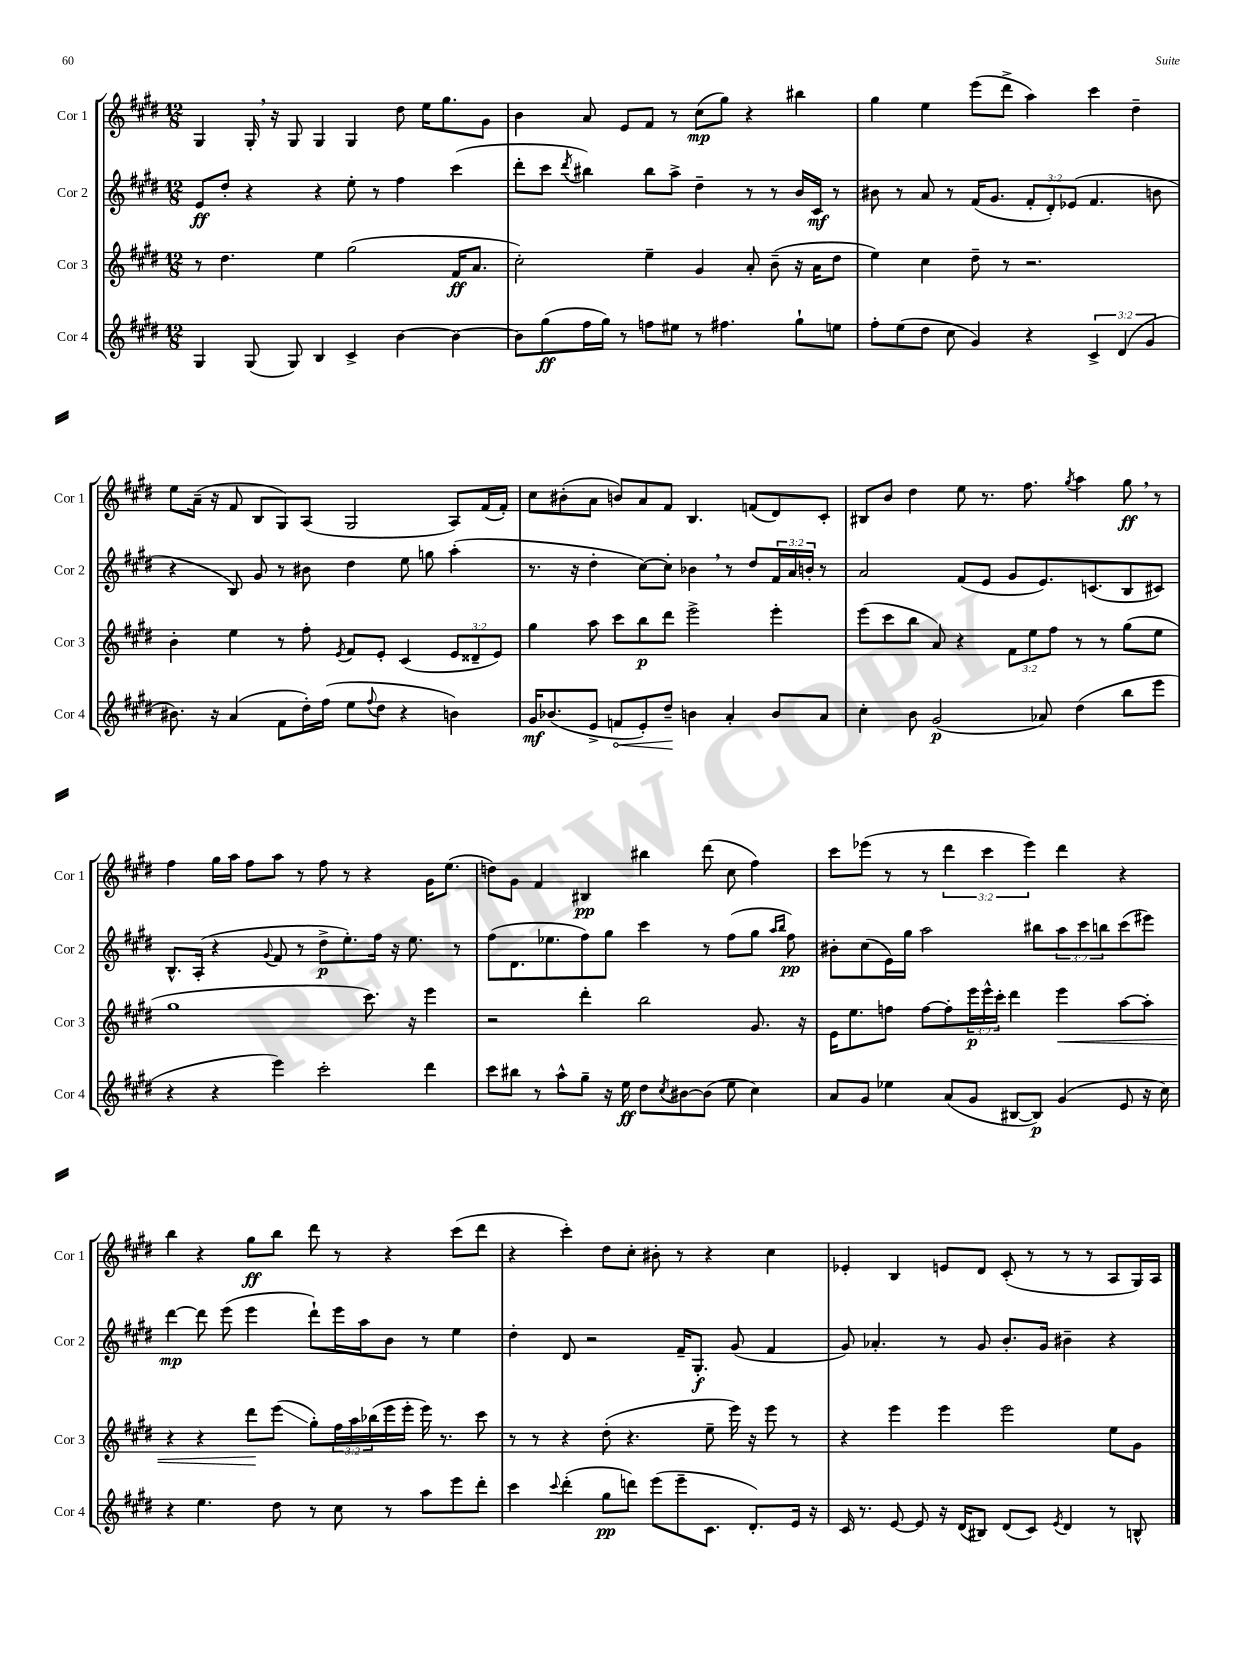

**kern	**kern	**kern	**kern
*staff4	*staff3	*staff2	*staff1
*clefG2	*clefG2	*clefG2	*clefG2
*k[f#c#g#d#]	*k[f#c#g#d#]	*k[f#c#g#d#]	*k[f#c#g#d#]
*M12/8	*M12/8	*M12/8	*M12/8
4G#	8r	8e	4G#
.	4.dd#	8dd#'	.
(8G#	.	4r	16G#'
.	.	.	16r
8G#)	.	.	8G#
4B	4ee	4r	4G#
4c#^	(2gg#	8ee'	4G#
.	.	8r	.
[4b	.	4ff#	8dd#
.	.	.	16ee
.	.	.	8.gg#
4b_	16f#	(4ccc#	.
.	8.a	.	.
.	.	.	8g#
=	=	=	=
8b]	2cc#')	8ddd#'	4b
(8gg#	.	8ccc#	.
.	.	8qddd#	.
16ff#	.	4bb#)	8a
16gg#)	.	.	.
8r	.	.	8e
8ff	4ee~	8bb#	8f#
8ee#	.	8aa^	8r
8r	4g#	4dd#~	(8cc#
4.ff#	.	.	8gg#)
.	8a'	8r	4r
.	(8b~	8r	.
8gg#`	16r	16b	4bb#
.	16a	16c#	.
8ee	8dd#	8r	.
=	=	=	=
8ff#'	4ee)	8b#	4gg#
(8ee	.	8r	.
8dd#	4cc#	8a	4ee
8cc#	.	8r	.
4g#)	8dd#~	(16f#	(8eee
.	.	8.g#	.
.	8r	.	8ddd#^
4r	2.r	12f#'	4aa)
.	.	12d#')	.
.	.	(12e-	.
6c#^	.	4.f#	4ccc#
(6d#	.	.	.
.	.	.	4dd#~
6g#	.	.	.
.	.	8b	.
=	=	=	=
8.b#)	4b'	4r	8ee
.	.	.	(16a~
16r	.	.	16r
(4a	4ee	8B)	8f#
.	.	8g#	8B
8f#	8r	8r	8G#)
16dd#')	8ff#'	8b#	(8A
(16ff#	.	.	.
.	8qe	.	.
8ee	8f#	4dd#	2G#
8qqff#	.	.	.
8dd#	8e'	.	.
4r	(4c#	8ee	.
.	.	8gg	.
4b)	12e	(4aa'	8A)
.	12d##~	.	.
.	.	.	(16f#
.	12e)	.	.
.	.	.	16f#')
=	=	=	=
16g#	4gg#	8.r	8cc#
(8.b-	.	.	.
.	.	.	(8b#'
.	.	16r	.
8e^	8aa	4dd#'	8a
8f	8ccc#	.	8b)
8e')	8bb	[8cc#)	8a
8dd#~	8ddd#	8cc#']	8f#
4b	2eee^	4b-	4.B
4a'	.	8r	.
.	.	8dd#	(8f
8b	4eee'	24f#	8d#)
.	.	24a	.
.	.	24b'	.
8a	.	8r	8c#'
=	=	=	=
4cc#'	(8eee	2a	8B#
.	8ccc#	.	8b
8b	8bb	.	4dd#
(2g#	8a)	.	.
.	4r	(8f#	8ee
.	.	8e	8.r
.	12f#	8g#	.
.	.	.	8.ff#
.	12ee	.	.
8a-)	.	8.e)	.
.	12ff#	.	.
.	.	.	8qgg#
(4dd#	8r	.	4aa
.	.	(8.c	.
.	8r	.	.
8bb	(8gg#	8B	8gg#
8eee	8ee	8c#)	8r
=	=	=	=
4r	1gg#	8.B^^	4ff#
.	.	(16A'	.
4r	.	4r	16gg#
.	.	.	16aa
.	.	.	8ff#
.	.	8qqg#	.
4eee)	.	8f#	8aa
.	.	8r	8r
2ccc#'	.	8dd#^	8ff#
.	.	8.ee')	8r
.	8.ccc#)	.	4r
.	.	16ff#	.
.	.	16r	.
.	16r	8.ee	.
4ddd#	4eee	.	16g#
.	.	.	(8.ee
.	.	8r	.
=	=	=	=
8ccc#	2r	(8ff#	8dd)
8bb#	.	8.d#	8g#
8r	.	.	4f#
.	.	8.ee-	.
8aa^^	.	.	.
8gg#~	4ddd#'	8ff#)	4B#
16r	.	8gg#	.
16ee	.	.	.
8dd#	2bb	4ccc#	4bb#
8qcc#	.	.	.
[8b#	.	.	.
(8b#]	.	8r	(8ddd#
8ee	.	(8ff#	8cc#
4cc#)	8.g#	8gg#	4ff#)
.	.	16qqaa	.
.	.	16qqbb	.
.	.	8ff#)	.
.	16r	.	.
=	=	=	=
8a	16e	8b#'	8ccc#
.	8.ee	.	.
8g#	.	(8cc#	(8eee-
4ee-	8ff	16e)	8r
.	.	16gg#	.
.	[8ff	2aa	8r
(8a	8ff']	.	6ddd#
8g#	24eee	.	.
.	24eee^^	.	6ccc#
.	24ccc#'	.	.
[8B#	4ddd#	.	.
.	.	.	6eee-)
8B#])	.	8bb#	.
(4g#	4eee	12aa	4ddd#
.	.	12ccc#	.
.	.	12bb	.
8e	[8aa	(8ccc#	4r
16r	8aa']	8eee#)	.
16cc#)	.	.	.
=	=	=	=
4r	4r	[4ddd#	4bb
4.ee	4r	8ddd#]	4r
.	.	(8eee	.
.	8ddd#	4eee	8gg#
8dd#	(8eee	.	8bb
8r	8gg#')	8ddd#`)	8ddd#
8cc#	24ff#	16eee	8r
.	24aa	.	.
.	.	16aa	.
.	(24bb-	.	.
8r	16eee	8b	4r
.	16eee'	.	.
8aa	16eee)	8r	.
.	8.r	.	.
8eee	.	4ee	(8ccc#
8ddd#'	8ccc#	.	8ddd#
=	=	=	=
4ccc#	8r	4dd#'	4r
.	8r	.	.
8qqccc#	.	.	.
(4ddd#'	4r	8d#	4ccc#')
.	.	2r	.
8gg#	(8dd#'	.	8dd#
8ddd)	4.r	.	8cc#'
(8eee	.	.	8b#'
8eee~	.	16f#~	8r
.	.	8.G#'	.
8.c#	8ee~	.	4r
.	16eee)	(8g#	.
8.d#')	16r	.	.
.	8eee	4f#	4cc#
16e	8r	.	.
16r	.	.	.
=	=	=	=
16c#	4r	8g#)	4e-'
8.r	.	.	.
.	.	4.a-'	.
[8e	4eee	.	4B
8e]	.	.	.
16r	4eee	8r	8e
(16d#	.	.	.
8B#)	.	8g#	8d#
(8d#	2eee	8.b'	(8c#'
8c#)	.	.	8r
.	.	16g#	.
8qe	.	.	.
4d#	.	4b#~	8r
.	.	.	8r
8r	8ee	4r	8A
8B^^	8g#	.	16G#)
.	.	.	16A
==	==	==	==
*-	*-	*-	*-
